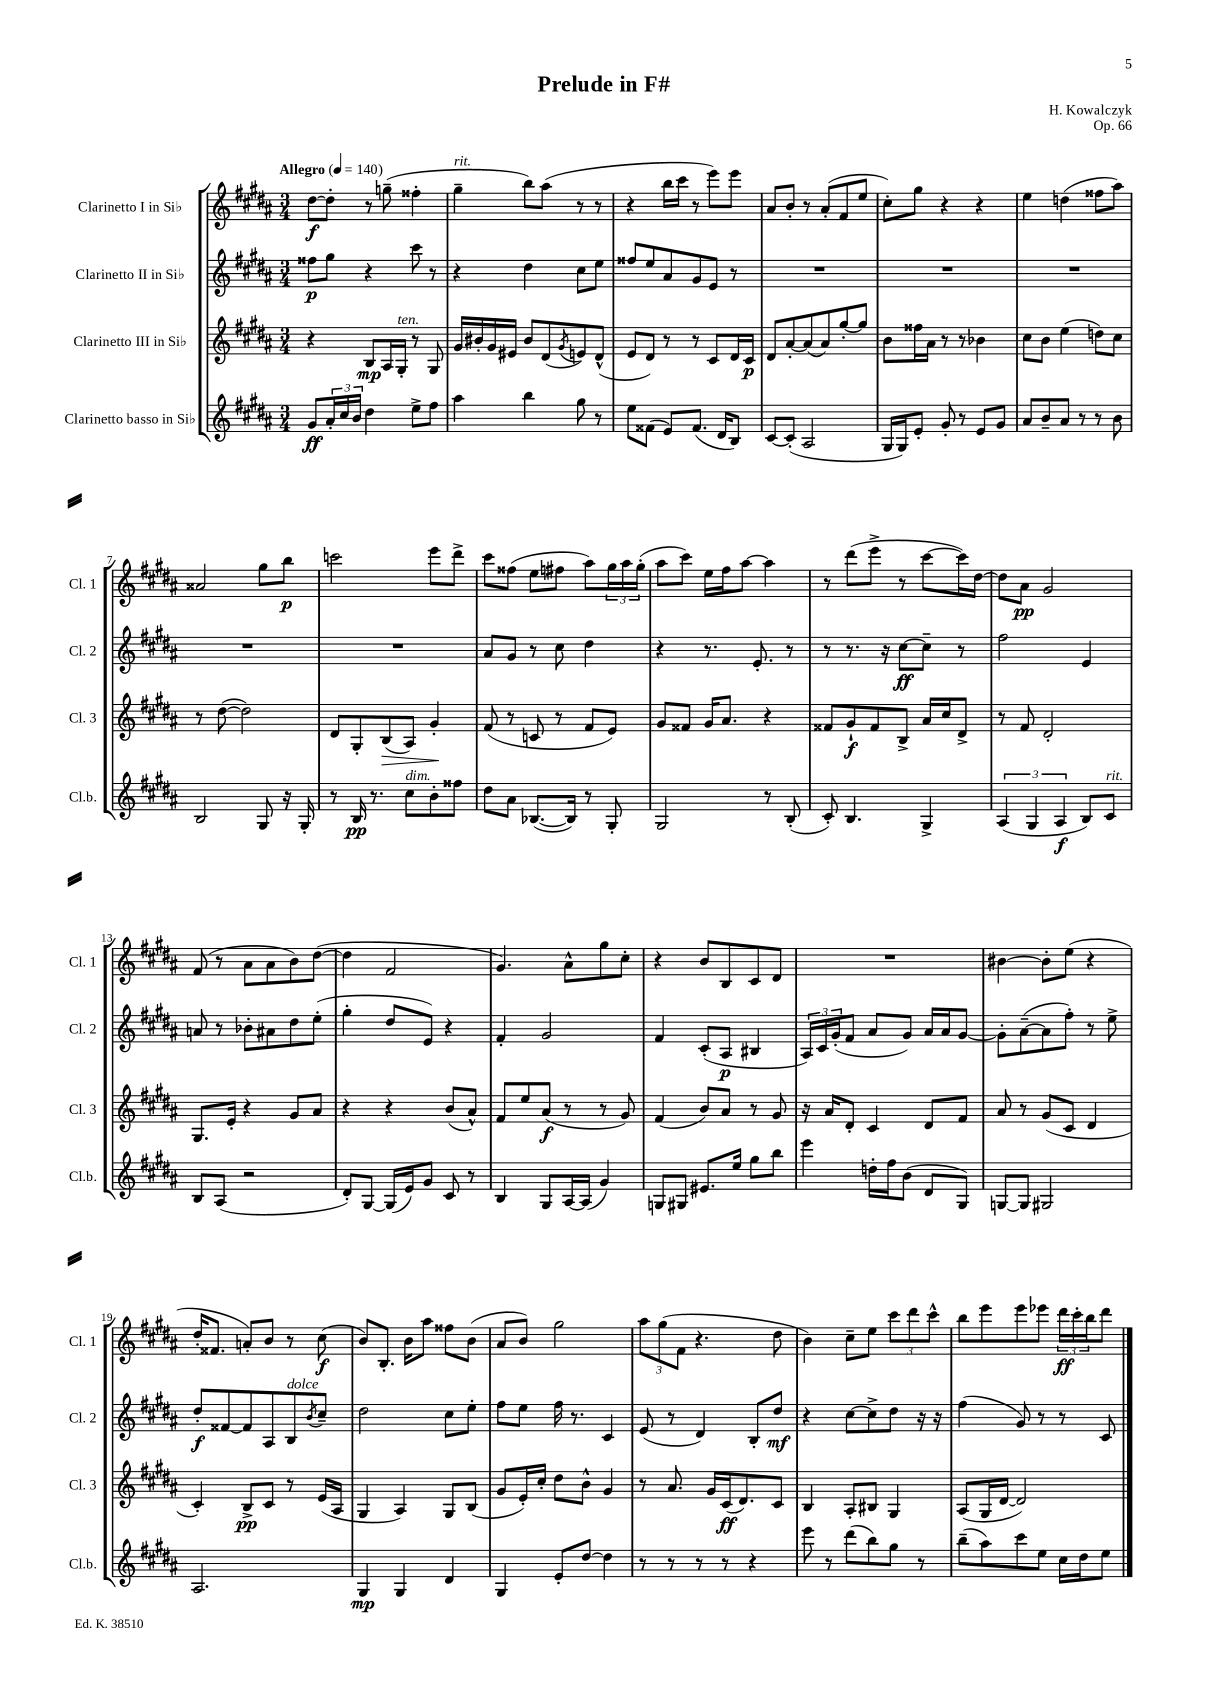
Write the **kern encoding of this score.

**kern	**dynam	**kern	**dynam	**kern	**dynam	**kern	**dynam
*part4	*part4	*part3	*part3	*part2	*part2	*part1	*part1
*staff4	*staff4	*staff3	*staff3	*staff2	*staff2	*staff1	*staff1
*I"Clarinetto basso in Si♭	*	*I"Clarinetto III in Si♭	*	*I"Clarinetto II in Si♭	*	*I"Clarinetto I in Si♭	*
*I'Cl.b.	*	*I'Cl. 3	*	*I'Cl. 2	*	*I'Cl. 1	*
*clefG2	*	*clefG2	*	*clefG2	*	*clefG2	*
*k[f#c#g#d#a#]	*	*k[f#c#g#d#a#]	*	*k[f#c#g#d#a#]	*	*k[f#c#g#d#a#]	*
*M3/4	*	*M3/4	*	*M3/4	*	*M3/4	*
*MM140	*	*MM140	*	*MM140	*	*MM140	*
=1	=1	=1	=1	=1	=1	=1	=1
!	!	!	!	!	!	!LO:TX:a:B:t=Allegro	!
8g#/L	ff	4r	.	8ff##X\L	p	[8dd#\L	f
24a#'/L	.	.	.	8gg#\J	.	8dd#'\J]	.
24cc#/	.	.	.	.	.	.	.
24b/JJ	.	.	.	.	.	.	.
4dd#\	.	8B/L	mp	4r	.	8r	.
.	.	16A#/L	.	.	.	(8ggn~\	.
!	!	!LO:TX:a:i:t=ten.	!	!	!	!	!
.	.	16G#'/JJ	.	.	.	.	.
8ee^\L	.	8r	.	8ccc#\	.	4ff##X'\	.
8ff#\J	.	8G#/	.	8r	.	.	.
=2	=2	=2	=2	=2	=2	=2	=2
!	!	!	!	!	!	!LO:TX:a:i:t=rit.	!
4aa#\	.	16g#/LL	.	4r	.	4gg#~\	.
.	.	16b#X'/	.	.	.	.	.
.	.	16g#/	.	.	.	.	.
.	.	16e#X/JJ	.	.	.	.	.
4bb\	.	8b#/L	.	4dd#\	.	8bb\L)	.
.	.	(8d#/	.	.	.	(8aa#\J	.
.	.	8qg#/	.	.	.	.	.
8gg#\	.	8en/)	.	8cc#\L	.	8r	.
8r	.	(8d#^^/J	.	8ee\J	.	8r	.
=3	=3	=3	=3	=3	=3	=3	=3
8ee\L	.	8e/L	.	8ff##X/L	.	4r	.
(8f##X\J	.	8d#/J)	.	8ee/	.	.	.
8e/L)	.	8r	.	8a#/	.	16bb\LL	.
.	.	.	.	.	.	16ccc#\JJ	.
(8.f##/J	.	8r	.	8g#/	.	8r	.
.	.	8c#/L	.	8e/J	.	8eee\L)	.
16d#/KL	.	.	.	.	.	.	.
8B/J)	.	16d#/L	.	8r	.	8eee\J	.
.	.	16c#/JJ	p	.	.	.	.
=4	=4	=4	=4	=4	=4	=4	=4
[8c#/L	.	8d#/L	.	2.r	.	8a#/L	.
(8c#'/J]	.	[8a#'/	.	.	.	8b'/J	.
2A#/	.	(8a#/]	.	.	.	8r	.
.	.	8a#/)	.	.	.	(8a#'/L	.
.	.	[8gg#'/	.	.	.	8f#/	.
.	.	8gg#/J]	.	.	.	8ee/J	.
=5	=5	=5	=5	=5	=5	=5	=5
16G#/LL	.	8b\L	.	2.r	.	8cc#'\L)	.
16G#/J)	.	.	.	.	.	.	.
8e'/J	.	16ff##X\L	.	.	.	8gg#\J	.
.	.	16a#\JJ	.	.	.	.	.
8g#'/	.	8r	.	.	.	4r	.
8r	.	8r	.	.	.	.	.
8e/L	.	4b-X\	.	.	.	4r	.
8g#/J	.	.	.	.	.	.	.
=6	=6	=6	=6	=6	=6	=6	=6
8a#/L	.	8cc#\L	.	2.r	.	4ee\	.
8b~/	.	8b\J	.	.	.	.	.
8a#/J	.	(4ee\	.	.	.	(4ddn\	.
8r	.	.	.	.	.	.	.
8r	.	8ddn\L)	.	.	.	8ff##X\L	.
8b\	.	8cc#\J	.	.	.	8aa#\J)	.
!!LO:LB:g=z
=7	=7	=7	=7	=7	=7	=7	=7
2B/	.	8r	.	2.r	.	2a##X/	.
.	.	([8dd#\	.	.	.	.	.
.	.	2dd#\])	.	.	.	.	.
8G#/	.	.	.	.	.	8gg#\L	.
16r	.	.	.	.	.	8bb\J	p
16G#'/	.	.	.	.	.	.	.
=8	=8	=8	=8	=8	=8	=8	=8
8r	.	8d#/L	.	2.r	.	2cccn\	.
16B/	pp	8G#'/	.	.	.	.	.
8.r	.	.	.	.	.	.	.
!	!	!	!LO:HP:b	!	!	!	!
.	.	(8B/	>	.	.	.	.
!LO:TX:a:i:t=dim.	!	!	!	!	!	!	!
8cc#\L	.	8A#/J)	.	.	.	.	.
8b'\	.	4g#'/	.	.	.	8eee\L	.
8ff##X\J	.	.	.	.	.	8ddd#^\J	.
.	.	.	]	.	.	.	.
=9	=9	=9	=9	=9	=9	=9	=9
8dd#\L	.	(8f#/	.	8a#/L	.	8ccc#\L	.
8a#\J	.	8r	.	8g#/J	.	(8ff##X\J	.
([8.B-X/L	.	8cn/	.	8r	.	8ee\L	.
.	.	8r	.	8cc#\	.	8ff#X\J	.
16B-/Jk])	.	.	.	.	.	.	.
8r	.	8f#/L	.	4dd#\	.	8aa#\L)	.
8G#'/	.	8e/J)	.	.	.	24gg#\L	.
.	.	.	.	.	.	24aa#\	.
.	.	.	.	.	.	(24gg#'\JJ	.
=10	=10	=10	=10	=10	=10	=10	=10
2G#/	.	8g#/L	.	4r	.	8aa#\L	.
.	.	8f##X/J	.	.	.	8ccc#\J)	.
.	.	16g#/KL	.	8.r	.	16ee\LL	.
.	.	8.a#/J	.	.	.	16ff#\J	.
.	.	.	.	.	.	[8aa#\J	.
.	.	.	.	8.e'/	.	.	.
8r	.	4r	.	.	.	4aa#\]	.
(8B'/	.	.	.	8r	.	.	.
=11	=11	=11	=11	=11	=11	=11	=11
8c#'/)	.	8f##X/L	.	8r	.	8r	.
4.B/	.	8g#`/	f	8.r	.	(8ddd#\L	.
.	.	8f##/	.	.	.	8eee^\J	.
.	.	.	.	16r	.	.	.
.	.	8B^/J	.	[8cc#\L	ff	8r	.
4G#^/	.	16a#/LL	.	8cc#~\J]	.	[8ccc#\L	.
.	.	16cc#/J	.	.	.	.	.
.	.	8d#^/J	.	8r	.	16ccc#\L])	.
.	.	.	.	.	.	[16dd#\JJ	.
=12	=12	=12	=12	=12	=12	=12	=12
(6A#/	.	8r	.	2ff#\	.	8dd#\L]	.
.	.	8f#/	.	.	.	8a#\J	pp
6G#/	.	.	.	.	.	.	.
.	.	2d#'/	.	.	.	2g#/	.
6A#/	f	.	.	.	.	.	.
8B/L)	.	.	.	4e/	.	.	.
!LO:TX:a:i:t=rit.	!	!	!	!	!	!	!
8c#/J	.	.	.	.	.	.	.
!!LO:LB:g=z
=13	=13	=13	=13	=13	=13	=13	=13
8B/L	.	8.G#/L	.	8an/	.	(8f#/	.
(8A#/J	.	.	.	8r	.	8r	.
.	.	16e'/Jk	.	.	.	.	.
2r	.	4r	.	8b-X'\L	.	8a#\L	.
.	.	.	.	8a#X\	.	8a#\	.
.	.	8g#/L	.	8dd#\	.	8b\)	.
.	.	8a#/J	.	(8ee'\J	.	([8dd#\J	.
=14	=14	=14	=14	=14	=14	=14	=14
8d#'/L)	.	4r	.	4gg#'\	.	4dd#\]	.
[8G#/J	.	.	.	.	.	.	.
(16G#/LL]	.	4r	.	8dd#/L	.	2f#/	.
16e/J)	.	.	.	.	.	.	.
8g#/J	.	.	.	8e/J)	.	.	.
8c#/	.	(8b/L	.	4r	.	.	.
8r	.	8a#^^/J)	.	.	.	.	.
=15	=15	=15	=15	=15	=15	=15	=15
4B/	.	8f#/L	.	4f#'/	.	4.g#/)	.
.	.	8ee/	.	.	.	.	.
8G#/L	.	(8a#/J	f	2g#/	.	.	.
[16A#/L	.	8r	.	.	.	8a#^^\L	.
(16A#/JJ]	.	.	.	.	.	.	.
4g#/)	.	8r	.	.	.	8gg#\	.
.	.	8g#/)	.	.	.	8cc#'\J	.
=16	=16	=16	=16	=16	=16	=16	=16
8Gn/L	.	(4f#/	.	4f#/	.	4r	.
8G#X/J	.	.	.	.	.	.	.
8.e#X/L	.	8b/L)	.	(8c#'/L	.	8b/L	.
.	.	8a#/J	.	8A#/J	p	8B/	.
16ee/Jk	.	.	.	.	.	.	.
8gg#\L	.	8r	.	4B#X/	.	8c#/	.
8bb\J	.	8g#/	.	.	.	8d#/J	.
=17	=17	=17	=17	=17	=17	=17	=17
4eee\	.	16r	.	24A#/LL)	.	2.r	.
.	.	.	.	24c#/	.	.	.
.	.	16a#/KL	.	.	.	.	.
.	.	.	.	(24g#'/J	.	.	.
.	.	8d#'/J	.	8f#/J	.	.	.
16ddn'\LL	.	4c#/	.	8a#/L	.	.	.
16ff#\J	.	.	.	.	.	.	.
(8b\J	.	.	.	8g#/J)	.	.	.
8d#/L	.	8d#/L	.	16a#/LL	.	.	.
.	.	.	.	16a#/J	.	.	.
8G#/J)	.	8f#/J	.	[8g#/J	.	.	.
=18	=18	=18	=18	=18	=18	=18	=18
[8Gn/L	.	8a#/	.	8g#'\L]	.	[4b#X\	.
8G/J]	.	8r	.	([8a#~\	.	.	.
2G#X/	.	(8g#/L	.	8a#\]	.	8b#'\L]	.
.	.	8c#/J	.	8ff#'\J)	.	(8ee\J	.
.	.	4d#/	.	8r	.	4r	.
.	.	.	.	8ee^\	.	.	.
!!LO:LB:g=z
=19	=19	=19	=19	=19	=19	=19	=19
2.A#/	.	4c#'/)	.	8dd#'/L	f	16dd#'/KL	.
.	.	.	.	.	.	8.f##X/J	.
.	.	.	.	[8f##X/	.	.	.
.	.	8B^/L	pp	8f##/]	.	8an'/L)	.
.	.	8c#/J	.	8A#/	.	8b/J	.
!	!	!	!	!LO:TX:a:i:t=dolce	!	!	!
.	.	8r	.	8B/	.	8r	.
.	.	.	.	8qb/	.	.	.
.	.	(16e/LL	.	8cc#~/J	.	(8cc#\	f
.	.	16A#/JJ	.	.	.	.	.
=20	=20	=20	=20	=20	=20	=20	=20
4G#/	mp	4G#/	.	2dd#\	.	8b/L)	.
.	.	.	.	.	.	8.B'/J	.
4G#/	.	4A#/)	.	.	.	.	.
.	.	.	.	.	.	16b\KL	.
.	.	.	.	.	.	8aa#\J	.
4d#/	.	8G#/L	.	8cc#\L	.	8ff##X\L	.
.	.	(8B/J	.	8ee'\J	.	(8b\J	.
=21	=21	=21	=21	=21	=21	=21	=21
4G#/	.	8g#/L	.	8ff#\L	.	8a#/L	.
.	.	16e'/L)	.	8ee\J	.	8b/J)	.
.	.	16cc#'/JJ	.	.	.	.	.
8e'/L	.	8dd#\L	.	16ff#\	.	2gg#\	.
.	.	.	.	8.r	.	.	.
[8dd#/J	.	8b^^\J	.	.	.	.	.
4dd#\]	.	4g#/	.	4c#/	.	.	.
=22	=22	=22	=22	=22	=22	=22	=22
8r	.	8r	.	(8e/	.	12aa#\L	.
.	.	.	.	.	.	(12gg#\	.
8r	.	8.a#/	.	8r	.	.	.
.	.	.	.	.	.	12f#\J	.
8r	.	.	.	4d#/)	.	4.r	.
.	.	16g#/LL	.	.	.	.	.
8r	.	(16c#/J	ff	.	.	.	.
.	.	8.d#/)	.	.	.	.	.
4r	.	.	.	8B'/L	.	.	.
.	.	8c#/J	.	8dd#/J	mf	8dd#\	.
=23	=23	=23	=23	=23	=23	=23	=23
8eee\	.	4B/	.	4r	.	4b\)	.
8r	.	.	.	.	.	.	.
(8ddd#\L	.	8A#'/L	.	[8cc#\L	.	8cc#~\L	.
8bb\)	.	8B#X/J	.	8cc#^\]	.	8ee\J	.
8gg#\J	.	4G#/	.	8dd#\J	.	12ccc#\L	.
.	.	.	.	.	.	12ddd#\	.
8r	.	.	.	16r	.	.	.
.	.	.	.	.	.	12ccc#^^\J	.
.	.	.	.	16r	.	.	.
=24	=24	=24	=24	=24	=24	=24	=24
(8bb~\L	.	(8A#/L	.	(4ff#\	.	8bb\L	.
8aa#\)	.	16G#/L	.	.	.	8eee\	.
.	.	[16d#/JJ	.	.	.	.	.
8ccc#\	.	2d#/])	.	8g#/)	.	8eee\	.
8ee\J	.	.	.	8r	.	8eee-X\J	.
16cc#\LL	.	.	.	8r	.	24ddd#\LL	ff
.	.	.	.	.	.	24ccc#'\	.
16dd#\J	.	.	.	.	.	.	.
.	.	.	.	.	.	24bb\J	.
8ee\J	.	.	.	8c#/	.	8ddd#\J	.
==	==	==	==	==	==	==	==
*-	*-	*-	*-	*-	*-	*-	*-
